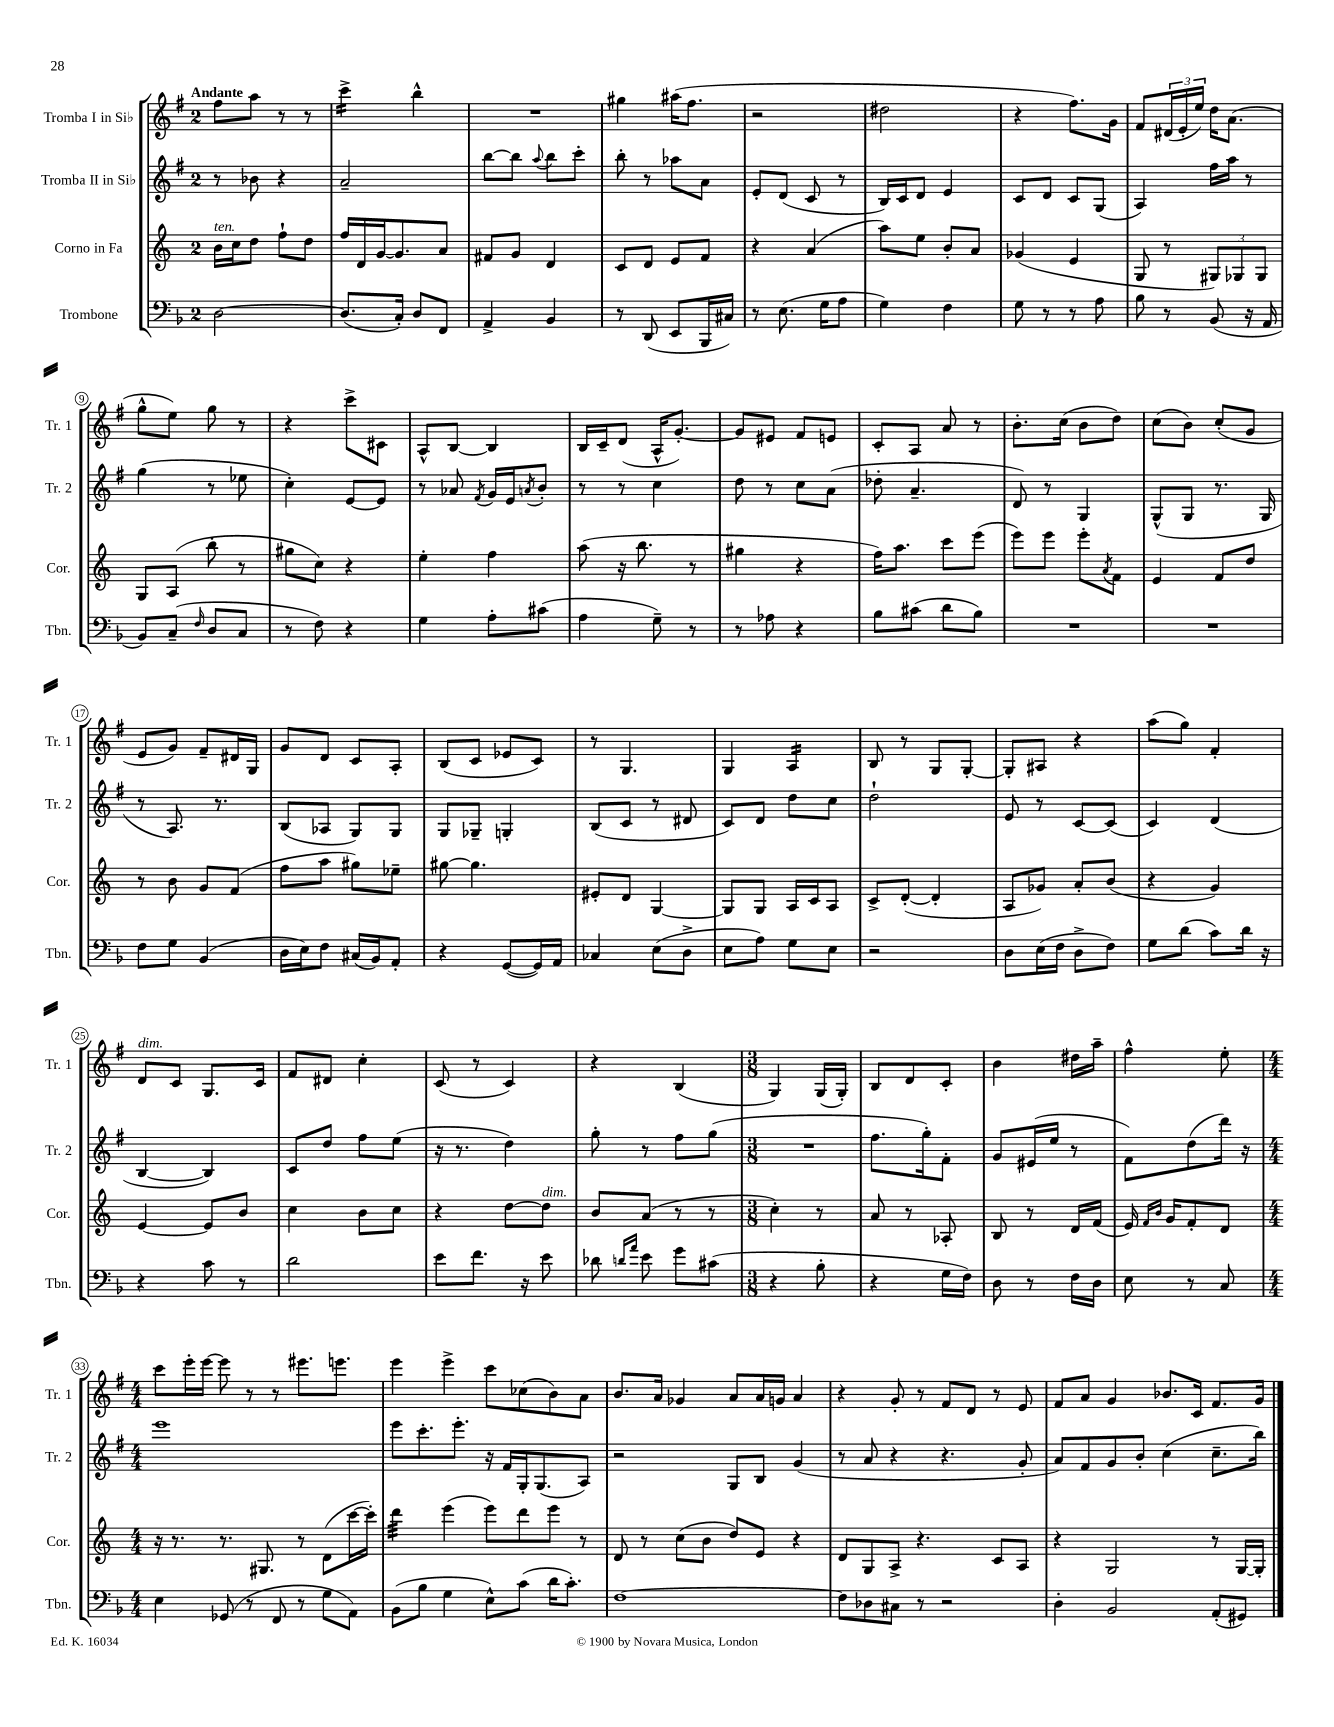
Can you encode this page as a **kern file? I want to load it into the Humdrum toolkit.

**kern	**kern	**kern	**kern
*staff4	*staff3	*staff2	*staff1
*clefF4	*clefG2	*clefG2	*clefG2
*k[b-]	*k[]	*k[f#]	*k[f#]
*M2/4	*M2/4	*M2/4	*M2/4
[2D	16b	8r	8ff#
.	16cc	.	.
.	8dd	8b-	8aa
.	8ff`	4r	8r
.	8dd	.	8r
=	=	=	=
(8.D]	16ff	2a~	4ccc^
.	16d	.	.
.	[16g	.	.
16C')	8.g]	.	.
8D	.	.	4bb^^
8FF	8a	.	.
=	=	=	=
4AA^	8f#	[8bb	2r
.	8g	8bb]	.
.	.	8qqaa	.
4BB-	4d	8bb	.
.	.	8ccc'	.
=	=	=	=
8r	8c	8bb'	4gg#
(8DD	8d	8r	.
8EE	8e	8aa-	(16aa#
.	.	.	8.ff#
16BBB-	8f	8a	.
16C#)	.	.	.
=	=	=	=
8r	4r	8e'	2r
(8.E	.	(8d	.
.	(4a	8c	.
16G	.	.	.
8A	.	8r	.
=	=	=	=
4G)	8aa)	16B)	2dd#
.	.	16c	.
.	8ee	8d	.
4F	8b'	4e	.
.	8a	.	.
=	=	=	=
8G	(4g-	8c	4r
8r	.	8d	.
8r	4e	8c	8.ff#)
8A	.	(8G	.
.	.	.	16g
=	=	=	=
8B-	8G	4A)	8f#
8r	8r	.	(24d#
.	.	.	24e'
.	.	.	24ee)
(8BB-	12G#)	16ff#	16dd
.	.	16aa	(8.a
.	12G-	.	.
16r	.	8r	.
.	12G-	.	.
16AA	.	.	.
=	=	=	=
8BB-)	8G	(4gg	8gg^^
(8C~	(8A	.	8ee)
16qqF	.	.	.
8D	8bb'	8r	8gg
8C	8r	8ee-	8r
=	=	=	=
8r	8gg#	4cc')	4r
8F)	8cc)	.	.
4r	4r	[8e	8ccc^
.	.	8e]	8c#
=	=	=	=
4G	4ee'	8r	8A^^
.	.	8a-	[8B
.	.	8qf#	.
8A'	4ff	16g	4B]
.	.	16e	.
.	.	8qa	.
(8c#	.	8b'	.
=	=	=	=
4A	(8aa	8r	16B
.	.	.	16c~
.	16r	8r	(8d
.	8.bb	.	.
8G~)	.	4cc	16A^^
.	.	.	[8.g')
8r	8r	.	.
=	=	=	=
8r	4gg#	8dd	8g]
8A-	.	8r	8e#
4r	4r	8cc	8f#
.	.	(8a	8e
=	=	=	=
8B-	16ff)	8dd-'	8c'
.	8.aa	.	.
(8c#	.	4.a~	8A
8d	8ccc	.	8a
8B-)	(8eee	.	8r
=	=	=	=
2r	8eee)	8d)	8.b'
.	8eee	8r	.
.	.	.	(16cc
.	8eee'	4G	8b
.	8qa	.	.
.	8f	.	8dd)
=	=	=	=
2r	4e	(8G^^	(8cc
.	.	8G	8b)
.	8f	8.r	(8cc'
.	8dd	.	8g
.	.	16G	.
=	=	=	=
8F	8r	8r	8e
8G	8b	8.A)	8g)
(4BB-	8g	.	8f#~
.	.	8.r	.
.	(8f	.	16d#
.	.	.	16G
=	=	=	=
16D	8ff	(8B	8g
16E)	.	.	.
8F	8aa	8A-	8d
(16C#	8gg#)	8G)	8c
16BB-)	.	.	.
8AA'	8ee-~	8G	8A'
=	=	=	=
4r	[8gg#	8G	(8B
.	4.gg#]	8G-~	8c
([8GG	.	4G'	8e-
16GG])	.	.	8c)
16AA	.	.	.
=	=	=	=
4C-	8e#'	(8B	8r
.	8d	8c	4.G
(8E	[4G	8r	.
8D^	.	8d#	.
=	=	=	=
8E	8G]	8c)	4G
8A)	8G	8d	.
8G	16A	8dd	4A
.	16c	.	.
8E	8A	8cc	.
=	=	=	=
2r	8c^	2dd`	8B
.	([8d'	.	8r
.	4d']	.	8G
.	.	.	[8G'
=	=	=	=
8D	8A	8e	8G']
(16E	8g-)	8r	8A#
16F	.	.	.
8D^	8a'	[8c	4r
8F)	(8b	(8c]	.
=	=	=	=
8G	4r	4c)	(8aa
(8d	.	.	8gg)
8c)	4g)	(4d	4f#'
16d	.	.	.
16r	.	.	.
=	=	=	=
4r	[4e	[4B	8d
.	.	.	8c
8c	8e]	4B])	8.G
8r	8b	.	.
.	.	.	16c
=	=	=	=
2d	4cc	8c	8f#
.	.	8dd	8d#
.	8b	8ff#	4cc'
.	8cc	(8ee	.
=	=	=	=
8e	4r	16r	(8c
.	.	8.r	.
8.f	.	.	8r
.	[8dd	4dd)	4c)
16r	.	.	.
8e	8dd]	.	.
=	=	=	=
8d-	8b	8gg'	4r
16qqd	.	.	.
16qqa	.	.	.
8e	(8a	8r	.
8g	8r	8ff#	(4B
(8c#	8r	(8gg	.
=	=	=	=
*M3/8	*M3/8	*M3/8	*M3/8
4r	4cc')	4.r	4G)
8B-'	8r	.	(16G
.	.	.	16G')
=	=	=	=
4r	8a	8.ff#	8B
.	8r	.	8d
.	.	16gg')	.
16G	8A-'	8f#'	8c'
16F)	.	.	.
=	=	=	=
8D	8B	8g	4b
8r	8r	(16e#	.
.	.	16ee	.
16F	16d	8r	16dd#
16D	(16f	.	16aa~
=	=	=	=
8E	16e)	8f#)	4ff#^^
.	16qqf	.	.
.	16qqb	.	.
.	16g	.	.
8r	8f'	(8dd	.
8C	8d	16ddd)	8ee'
.	.	16r	.
=	=	=	=
*M4/4	*M4/4	*M4/4	*M4/4
4E	16r	1eee	8ccc
.	8.r	.	.
.	.	.	16eee'
.	.	.	[16eee
(8GG-	8.r	.	8eee]
8r	.	.	8r
.	8.G#	.	.
8FF	.	.	8r
8r	8r	.	8.eee#
8G	(8d	.	.
.	.	.	8.eee
8AA)	[16ccc	.	.
.	16ccc'])	.	.
=	=	=	=
(8BB-	4ddd	8eee	4eee
8B-	.	8.ccc'	.
4G	(4eee	.	4eee^
.	.	8.eee'	.
8E^^)	8eee)	16r	8ccc
.	.	16f#	.
(8c	8ddd	16G'	(8cc-
.	.	(8.G	.
16d	8eee	.	8b)
8.c')	.	.	.
.	8r	8A)	8a
=	=	=	=
[1F	8d	2r	8.b
.	8r	.	.
.	.	.	16a
.	(8cc	.	4g-
.	8b	.	.
.	8dd)	8G	8a
.	8e	8B	16a
.	.	.	16g
.	4r	(4g	4a
=	=	=	=
8F]	8d	8r	4r
8D-	8G	8a	.
8C#	8A^	4r	8g'
8r	4.r	.	8r
2r	.	4.r	8f#
.	.	.	8d
.	8c	.	8r
.	8A	8g'	8e
=	=	=	=
4D'	4r	8a)	8f#
.	.	8f#	8a
2BB-	2G	8g	4g
.	.	8b'	.
.	.	(4cc	8.b-
.	.	.	16c
(8AA'	8r	8.cc~	8.f#
8GG#)	[16G	.	.
.	16G']	16bb)	16g
==	==	==	==
*-	*-	*-	*-
